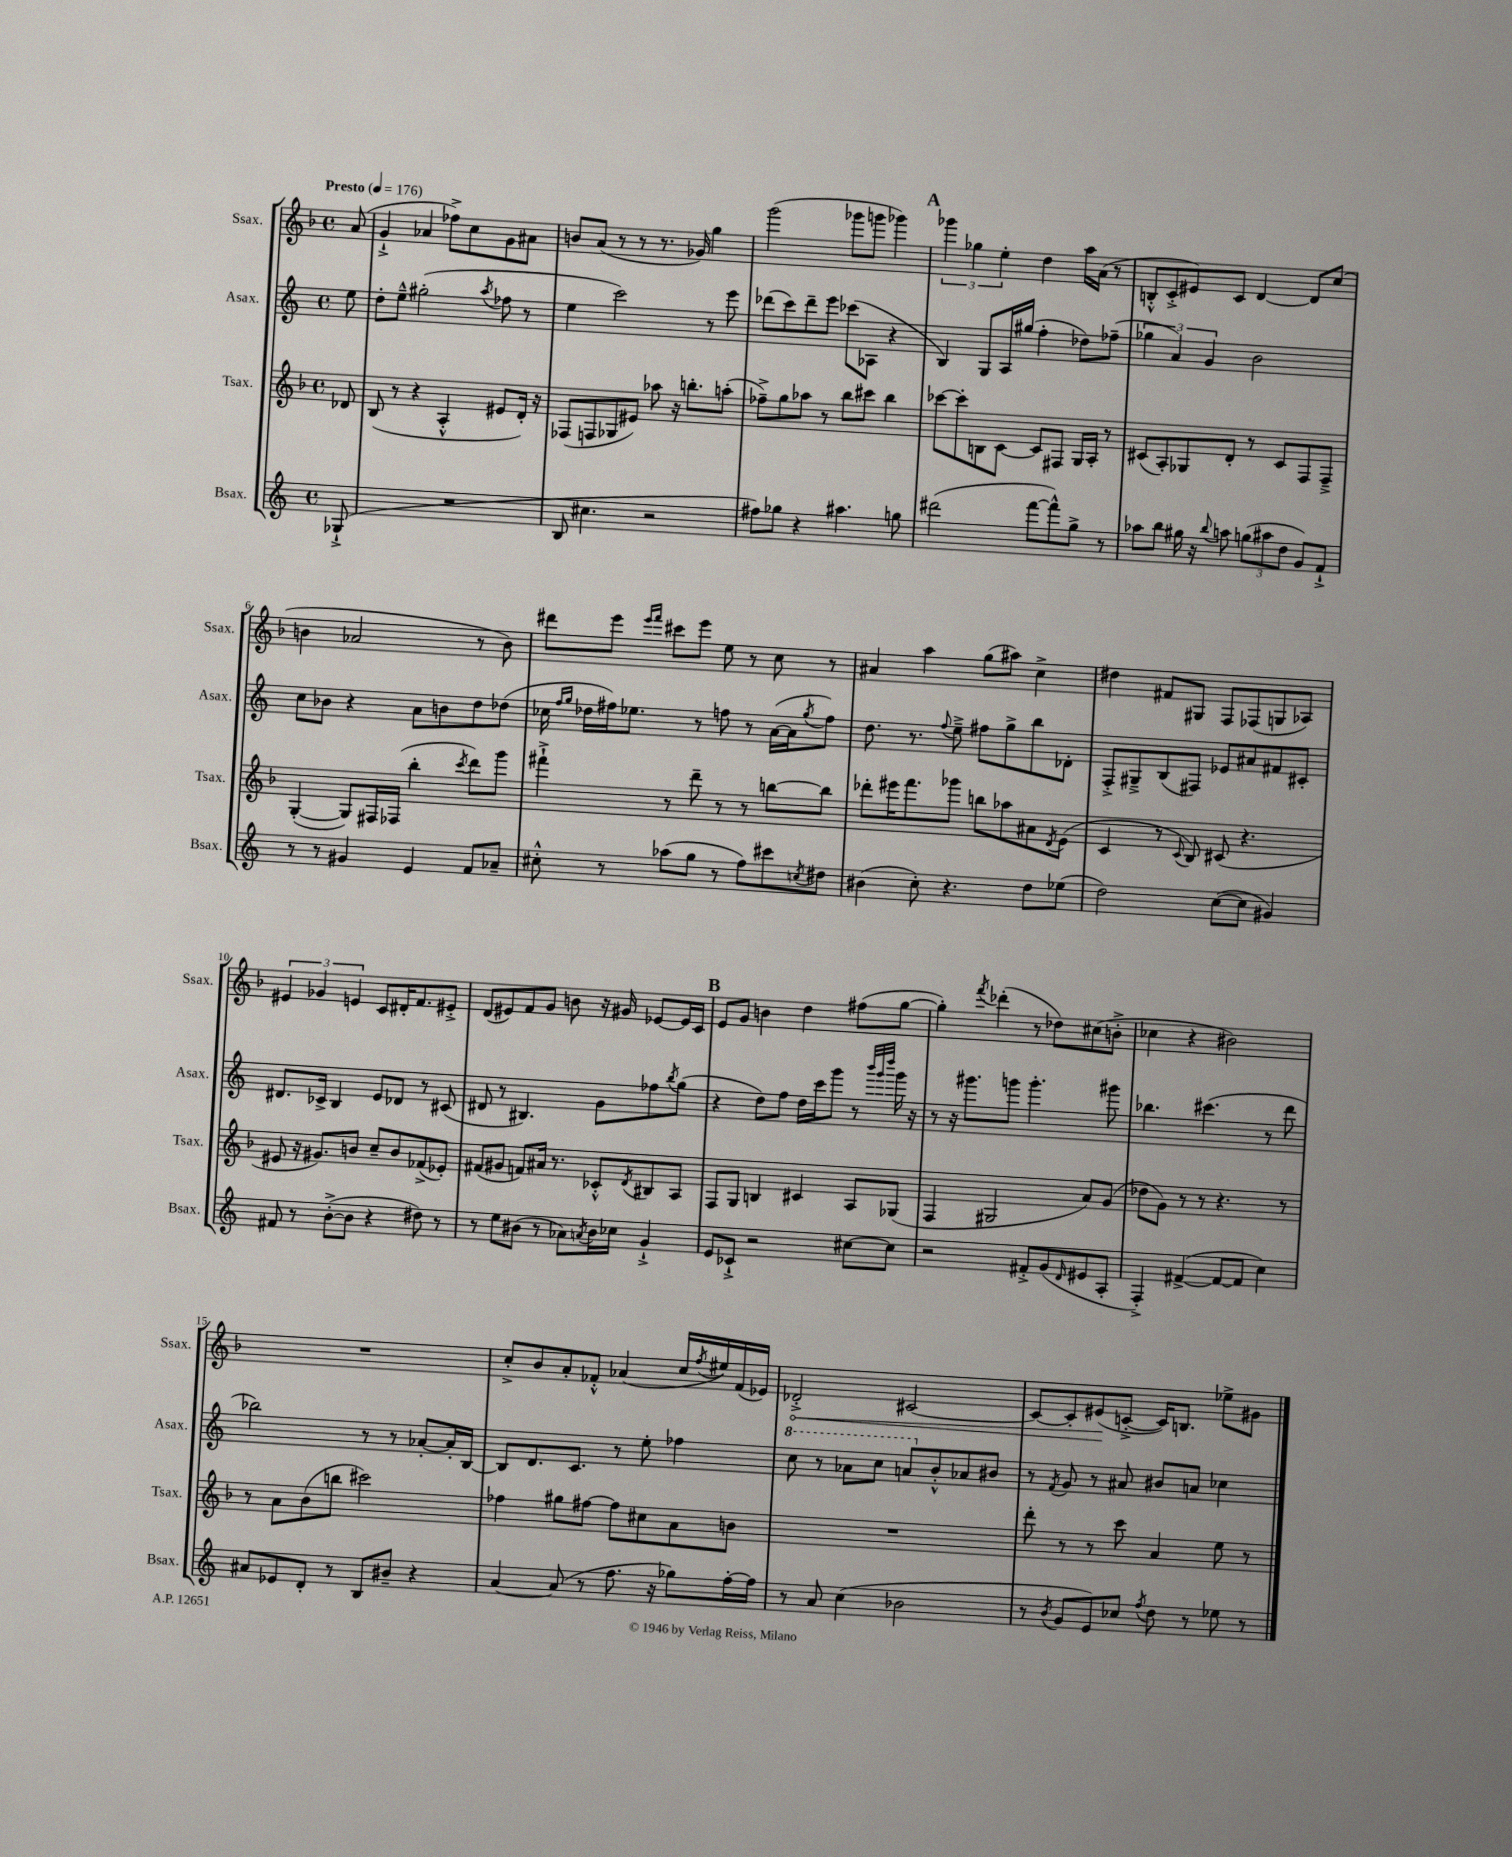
<<
\new StaffGroup <<
\new Staff = "s0" \with { instrumentName = "Ssax." shortInstrumentName = "Ssax." } {
    \clef treble \key f \major \defaultTimeSignature \time 4/4 \partial 8 \tempo "Presto" 4 = 176
    a'8( |
    g'4-!-> aes'4 fes''8->) c''8 g'8 ais'8 |
    b'8 a'8( r8 r8 r8. ges'16) g''4 |
    g'''2( ges'''8 g'''8 ges'''4) |
    \mark \markup { \bold "A" } \tuplet 3/2 { ges'''4 ges''4 e''4-. } d''4 a''16 a'16( r8 |
    b8-.-^ c'8-.-> eis'8) c'8 d'4~ d'8 c''8( |
    b'4 aes'2 r8 b'8) |
    dis'''8 e'''8 \grace { e'''16 f'''16 } cis'''8 e'''8 e''8 r8 c''8 r8 |
    ais'4 a''4 g''8( ais''8) c''4-> |
    dis''4 fis'8 gis8 f8 fes8( g8 aes8) |
    \tuplet 3/2 { eis'4 ges'4 e'4 } c'8 dis'16-. f'8. eis'8-.-> |
    d'8( eis'8) f'8 g'8 b'8 r16 gis'16 ees'8~ ees'16 c'16 |
    \mark \markup { \bold "B" } e'8 g'8 b'4 d''4 fis''8( g''8~ |
    g''4-.) \acciaccatura { f'''8 } des'''4-.( r8 des''8) cis''8( b'8-.-> |
    ces''4 r4 bis'2) |
    R1 |
    c''8-.-> bes'8 a'8-. fes'8-.-^ aes'4( c''16 \acciaccatura { f''8 } eis''16) fes'16( ees'16) |
    \once \override Hairpin.circled-tip = ##t des'2-.->\< cis'2~ |
    cis'8~ cis'8-. eis'8\!( c'8~-.-> c'16) b8. ees''8-> gis'8 \bar "|." |
}
\new Staff = "s1" \with { instrumentName = "Asax." shortInstrumentName = "Asax." } {
    \clef treble \key c \major \defaultTimeSignature \time 4/4 \partial 8
    e''8 |
    d''8-. e''8---^ gis''2-.( \acciaccatura { a''8 } fes''8 r8 |
    e''4 c'''2) r8 e'''8 |
    des'''8( c'''8) des'''8-- e'''8 ces'''8( aes8 r4 |
    \mark \markup { \bold "A" } b4) g8 a16 gis''16( f''4-. des''8) fes''8--( |
    \tuplet 3/2 { ges''4 a'4) g'4 } b'2 |
    c''8 bes'8 r4 a'8 b'8 d''8 des''8( |
    ces''16 \grace { f''16 g''16 } des''16 fis''16) ees''8. r8 f''8 r8 a'16~( a'16 \acciaccatura { g''8 } f''8) |
    d''8. r8. \appoggiatura { f''8 } e''8---> fis''8 g''8-> b''8 des'8-. |
    f8-.-> gis8---> b8( fis8) ees'8 ais'8 fis'8 cis'8-. |
    dis'8. ces'16-> b4 e'8 des'8 r8 cis'8( |
    dis'8 r8 bis4.) g'8 fes''8 \acciaccatura { b''8 } g''8( |
    \mark \markup { \bold "B" } r4 d''8) f''8 d''16 c'''16 g'''8 r8 \grace { b'''32 g'''32 d''''32 } g'''16 r16 |
    r8 r16 gis'''8. g'''8 g'''4.-. gis'''8 |
    bes''4. cis'''4.( r8 d'''8 |
    bes''2) r8 r8 aes'8~-. aes'16-. b16~ |
    b8 d'8. c'8. r8 e''8-. fes''4 |
    \ottava #1 c'''8 r8 aes''8 c'''8 a''8 \ottava #0 b'8-.-^ aes'8 bis'8 |
    r8 \acciaccatura { f'8 } g'8 r8 ais'8 bis'8 a'8 ces''4 \bar "|." |
}
\new Staff = "s2" \with { instrumentName = "Tsax." shortInstrumentName = "Tsax." } {
    \clef treble \key f \major \defaultTimeSignature \time 4/4 \partial 8
    des'8 |
    bes8( r8 r4 a4-.-^ eis'8 d'16-.) r16 |
    fes8( f8 ges8 eis'8) aes''8 r16 b''8.-. a''8-.( |
    fes''8--->) g''8 aes''8 r8 bes''8 cis'''8 bes''4 |
    \mark \markup { \bold "A" } ces'''8~ ces'''8-. b8 c'8~ c'8 fis8 g16 a16-. r8 |
    cis'8( a8-.) ges8 d'8-. r8 cis'8 f8 f8---> |
    g4~-.( g8) fis16 fes16( bes''4-. \acciaccatura { c'''8 } d'''8) g'''8 |
    fis'''4-!-> r8 d'''8-- r8 r8 b''8~ b''8 |
    des'''8-. eis'''16 f'''8. ges'''8 b''8 aes''8 ais'8 \acciaccatura { d'8 } e'8( |
    c'4 r8 \appoggiatura { c'8 } bes8) cis'8( r4. |
    eis'8 r16 gis'8.) b'8 c''8-- b'8 fes'8->( ees'8-.) |
    fis'8( gis'8 f'8) ais'16 r8. ces'8-.-^ \acciaccatura { d'8 } bis8 a8 |
    \mark \markup { \bold "B" } f8 g8 b4 cis'4 a8 ges8( |
    f4 gis2 a'8) g'8( |
    des''8 g'8) r8 r8 r4. r8 |
    r8 a'8 bes'8( b''8 cis'''2) |
    fes''4 gis''8 fis''8~ fis''8 cis''8 a'8 b'8 |
    R1 |
    d'''8-. r8 r8 c'''8 a'4 e''8 r8 \bar "|." |
}
\new Staff = "s3" \with { instrumentName = "Bsax." shortInstrumentName = "Bsax." } {
    \clef treble \key c \major \defaultTimeSignature \time 4/4 \partial 8
    ges8-!->( |
    R1 |
    b8 cis''4. r2 |
    fis''8) ges''8 r4 ais''4. g''8 |
    \mark \markup { \bold "A" } dis'''2( f'''8~ f'''8-^) g''8-> r8 |
    aes''8 b''8 gis''16 r16 \appoggiatura { b''8 } a''8 \tuplet 3/2 { g''8( ais''8 d''8 } g'8) f'8-!-> |
    r8 r8 gis'4 e'4 f'8 aes'8-- |
    cis''8-.-^ r8 aes''8( g''8 r8 f''8) cis'''8 \acciaccatura { c''8 } dis''8 |
    bis'4( c''8-.) r4. d''8 ees''8( |
    d''2) c''8~( c''8 gis'4) |
    fis'8 r8 b'8~-.->( b'8 r4 dis''8) r8 |
    r8 e''8 bis'8( r8 aes'8) \acciaccatura { a'8 } bis'16 ces''16 g'4-!-> |
    \mark \markup { \bold "B" } e'8 ces'8-!-> r2 cis''8~ cis''8 |
    r2 fis'8-.-> g'8( \grace { d'16 } eis'8 a8-. |
    f4-.->) fis'4~->( fis'8~ fis'8 c''4) |
    ais'8 ees'8 d'8-. r8 b8 bis'8-- r4 |
    a'4~ a'8( r8 f''8. r16 ges''8) f''16~-. f''16 |
    r8 a'8 c''4( bes'2 |
    r8 \acciaccatura { b'8 } g'8 e'8) ces''8 \acciaccatura { f''8 } d''8 r8 ees''8 r8 \bar "|." |
}
>>
>>
